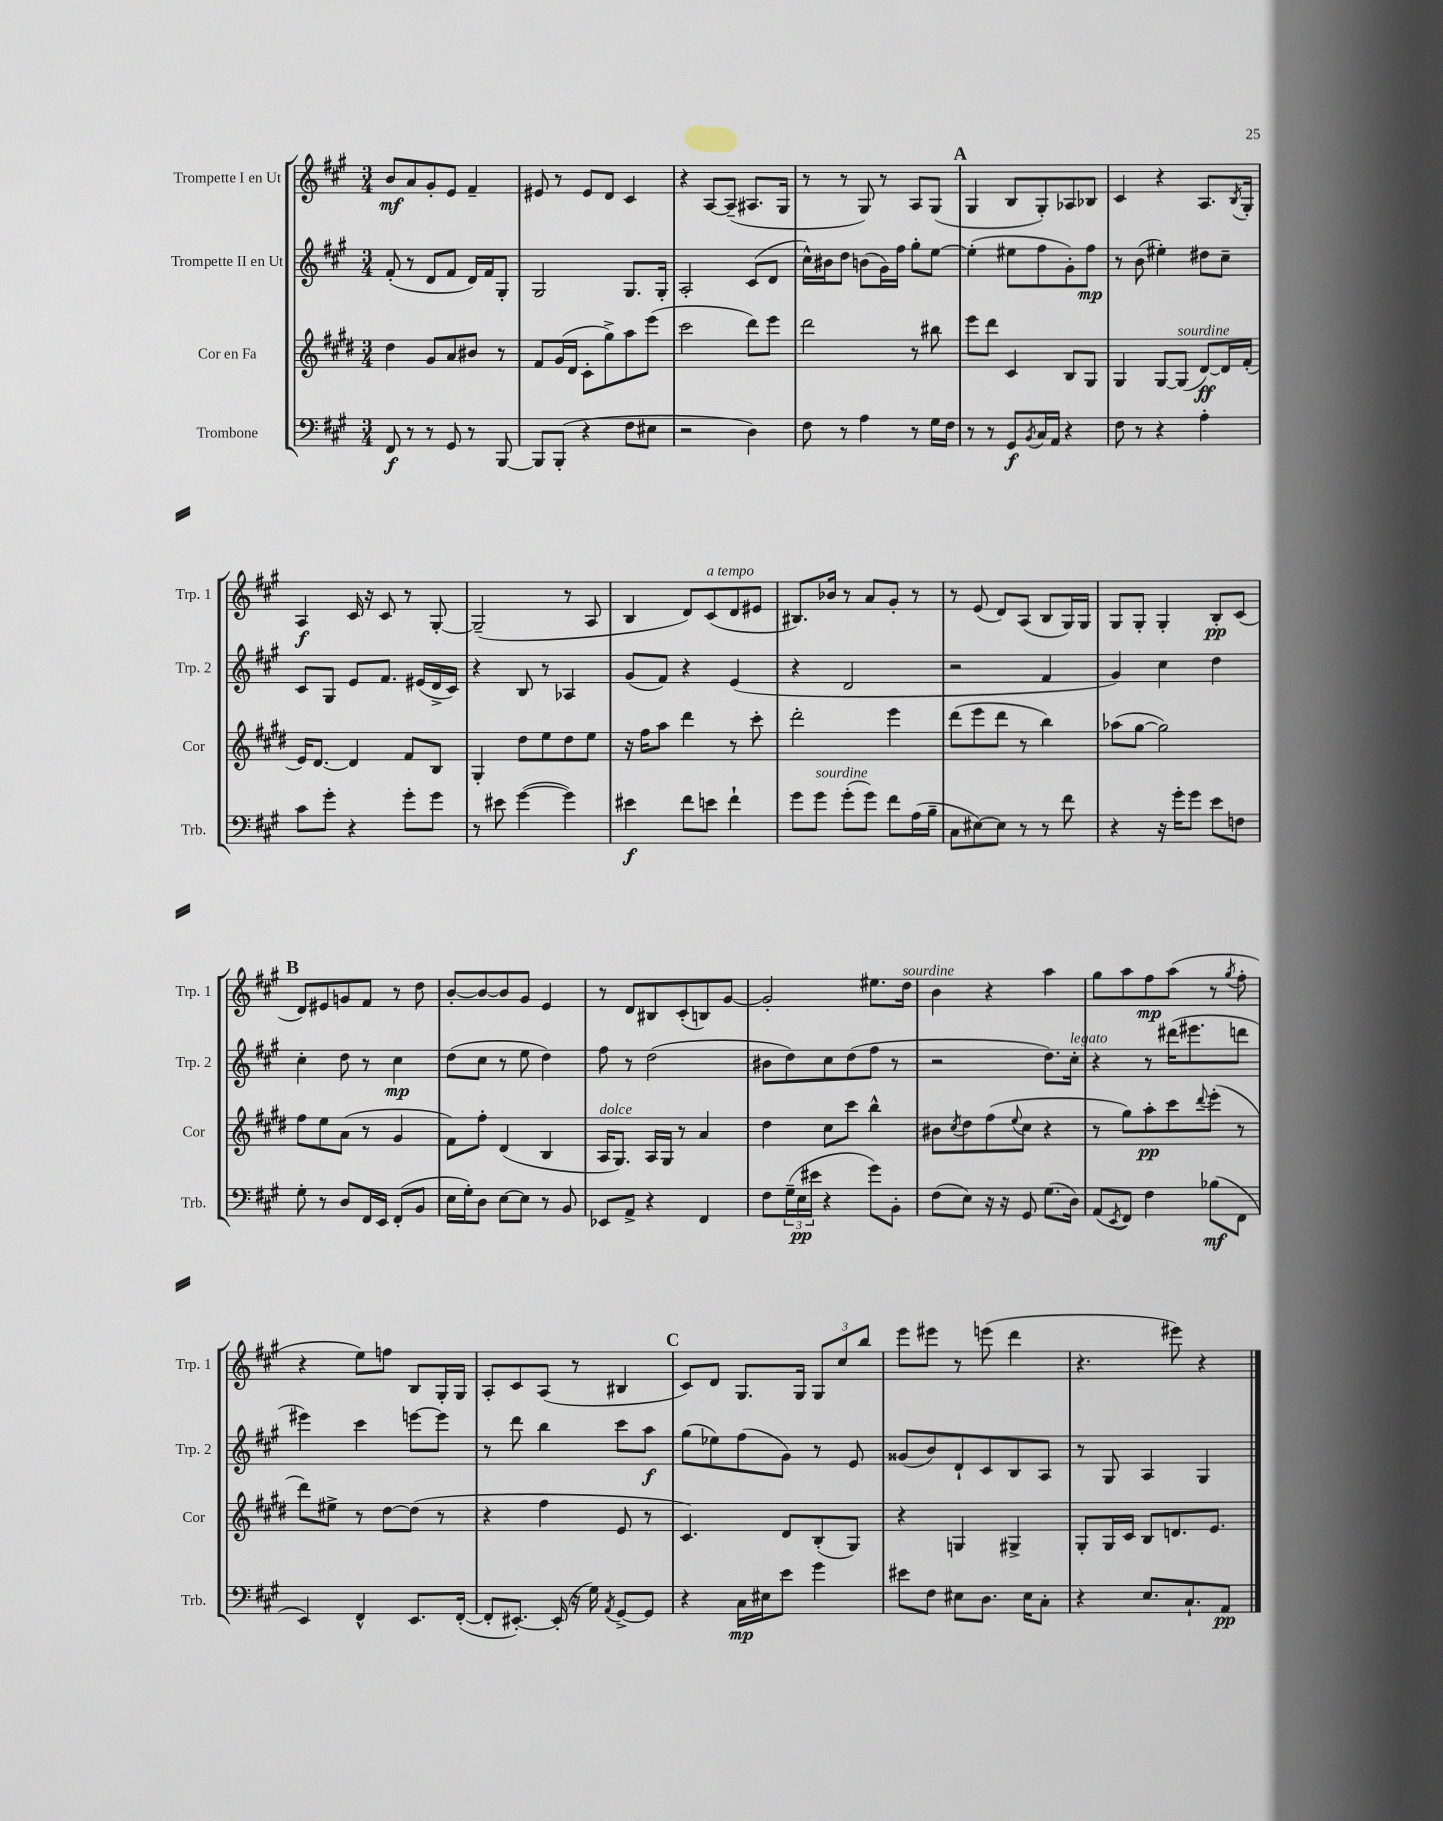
<<
\new StaffGroup <<
\new Staff = "s0" \with { instrumentName = "Trompette I en Ut" shortInstrumentName = "Trp. 1" } {
    \clef treble \key a \major \numericTimeSignature \time 3/4
    b'8\mf a'8 gis'8-. e'8 fis'4-- |
    eis'8 r8 eis'8 d'8 cis'4 |
    r4 a8~ a8--( ais8. gis16 |
    r8 r8 gis8) r8 a8 gis8( |
    \mark \markup { \bold "A" } gis4 b8 gis8-.) aes8 bes8 |
    cis'4 r4 a8. \acciaccatura { b8 } gis16-. |
    a4\f cis'16 r16 cis'8 r8 gis8~-. |
    gis2--( r8 a8 |
    b4 d'8) cis'8^\markup { \italic "a tempo" }( d'8 eis'8 |
    bis8.) bes'16 r8 a'8 gis'8-. r8 |
    r8 e'8( d'8) a8( b8 gis16) gis16 |
    gis8 gis8-. gis4-. b8-.\pp cis'8( |
    \mark \markup { \bold "B" } d'8) eis'8 g'8 fis'8 r8 d''8 |
    b'8~-. b'8~ b'8 gis'8 e'4 |
    r8 d'8 bis8 cis'8-.( b8) gis'8~ |
    gis'2-. eis''8. d''16^\markup { \italic "sourdine" } |
    b'4 r4 a''4 |
    gis''8 a''8 fis''8\mp a''8( r8 \acciaccatura { gis''8 } fis''8-. |
    r4 e''8) f''8 b8 gis16-. gis16 |
    a8-. cis'8 a8( r8 bis4 |
    \mark \markup { \bold "C" } cis'8) d'8 gis8. gis16 \tuplet 3/2 { gis8 cis''8 b''8 } |
    e'''8 eis'''8 r8 e'''8( d'''4 |
    r4. eis'''8) r4 \bar "|." |
}
\new Staff = "s1" \with { instrumentName = "Trompette II en Ut" shortInstrumentName = "Trp. 2" } {
    \clef treble \key a \major \numericTimeSignature \time 3/4
    fis'8-.( r8 d'8 fis'8 d'16) fis'16 gis8-. |
    gis2 gis8. gis16-. |
    a2-. cis'8( d'8 |
    cis''16-^) bis'16 d''8 b'8( gis'16) fis''16 gis''8-. e''8~ |
    \mark \markup { \bold "A" } e''4-.( eis''8 fis''8 gis'8-.) fis''8\mp |
    r8 b'8( eis''4-.) dis''8 cis''8-- |
    cis'8 gis8 e'8 fis'8. eis'16( d'16-> cis'16) |
    r4 b8 r8 aes4 |
    gis'8( fis'8) r4 e'4( |
    r4 d'2 |
    r2 fis'4 |
    gis'4) cis''4 d''4 |
    \mark \markup { \bold "B" } cis''4-. d''8 r8 cis''4\mp |
    d''8( cis''8 r8 e''8 d''4) |
    fis''8 r8 d''2( |
    bis'8 d''8) cis''8 d''8( fis''8 r8 |
    r2 d''8.) cis''16-.^\markup { \italic "legato" } |
    r4 r8 dis'''16( eis'''8. d'''8 |
    eis'''4) cis'''4 e'''8~ e'''8 |
    r8 d'''8 b''4 cis'''8 a''8\f |
    \mark \markup { \bold "C" } gis''8( ees''8) fis''8( gis'8) r8 e'8 |
    gisis'8( b'8) d'8-! cis'8 b8 a8 |
    r8 gis8 a4 gis4 \bar "|." |
}
\new Staff = "s2" \with { instrumentName = "Cor en Fa" shortInstrumentName = "Cor" } {
    \clef treble \key e \major \numericTimeSignature \time 3/4
    dis''4 gis'8 a'8 bis'8 r8 |
    fis'8 gis'16( dis'16 cis'8-. gis''8->) a''8 e'''8( |
    cis'''2 dis'''8) e'''8 |
    dis'''2 r8 bis''8 |
    \mark \markup { \bold "A" } e'''8 dis'''8 cis'4 b8 gis8 |
    gis4 gis8~ gis8^\markup { \italic "sourdine" }( dis'8~\ff) dis'16 fis'16-.( |
    e'16) dis'8.~ dis'4 fis'8 b8 |
    gis4-. dis''8 e''8 dis''8 e''8 |
    r16 fis''16 a''8 dis'''4 r8 cis'''8-. |
    dis'''2-. e'''4 |
    dis'''8( e'''8 dis'''8 r8 b''4) |
    aes''8( gis''8~ gis''2) |
    \mark \markup { \bold "B" } fis''8 e''8 a'8( r8 gis'4 |
    fis'8) fis''8-. dis'4( b4 |
    a16^\markup { \italic "dolce" } gis8.) a16 gis16 r8 a'4 |
    dis''4 cis''8 cis'''8 b''4-^ |
    bis'8 \acciaccatura { cis''8 } dis''8 fis''8( \appoggiatura { e''8 } cis''8 r4 |
    r8 gis''8) a''8-.\pp cis'''8 \appoggiatura { dis'''8 } e'''8-.( r8 |
    dis'''8) eis''8-> r8 dis''8~ dis''8( r8 |
    r4 fis''4 e'8 r8 |
    \mark \markup { \bold "C" } cis'4.) dis'8 b8-.( gis8) |
    r4 g4 gis4-> |
    gis8-. gis16 cis'16 b8 d'8. e'8. \bar "|." |
}
\new Staff = "s3" \with { instrumentName = "Trombone" shortInstrumentName = "Trb." } {
    \clef bass \key a \major \numericTimeSignature \time 3/4
    fis,8\f r8 r8 gis,8 r8 b,,8~ |
    b,,8 b,,8-.( r4 fis8 eis8 |
    r2 d4) |
    fis8 r8 a4 r8 gis16 fis16 |
    \mark \markup { \bold "A" } r8 r8 gis,8\f \acciaccatura { b,8 } cis16 a,16 r4 |
    fis8 r8 r4 a4-. |
    cis'8 gis'8-. r4 gis'8-. gis'8 |
    r8 eis'8 gis'4~( gis'4) |
    eis'4\f fis'8 e'8 fis'4-! |
    gis'8 gis'8^\markup { \italic "sourdine" } gis'8-.( gis'8) fis'8 a16( b16-- |
    cis8 eis8~) eis8 r8 r8 fis'8 |
    r4 r16 gis'16-. gis'8 e'8 f8 |
    \mark \markup { \bold "B" } gis8-. r8 d8 fis,16 e,16 fis,8-.( b,8 |
    e16 gis16-.) d8 e8~ e8 r8 b,8 |
    ees,8 a,8-> r4 fis,4 |
    fis8 \tuplet 3/2 { gis16--( e16\pp eis'16 } r4 gis'8) b,8-. |
    fis8( e8) r16 r16 gis,8 gis8.( d16) |
    a,8( \acciaccatura { e,8 } fis,8) fis4 bes8\mf( fis,8 |
    e,4) fis,4-^ e,8. fis,16~-.( |
    fis,8-. eis,8.~-.) eis,16-.( r16 gis16) \acciaccatura { a,8 } gis,8~-> gis,8 |
    \mark \markup { \bold "C" } r4 cis16\mp eis16 e'8 gis'4 |
    eis'8 fis8 eis8 d8. eis16 cis8-. |
    r4 e8. cis8.-! a,8\pp \bar "|." |
}
>>
>>
\layout { \context { \Score \remove "Bar_number_engraver" } }
